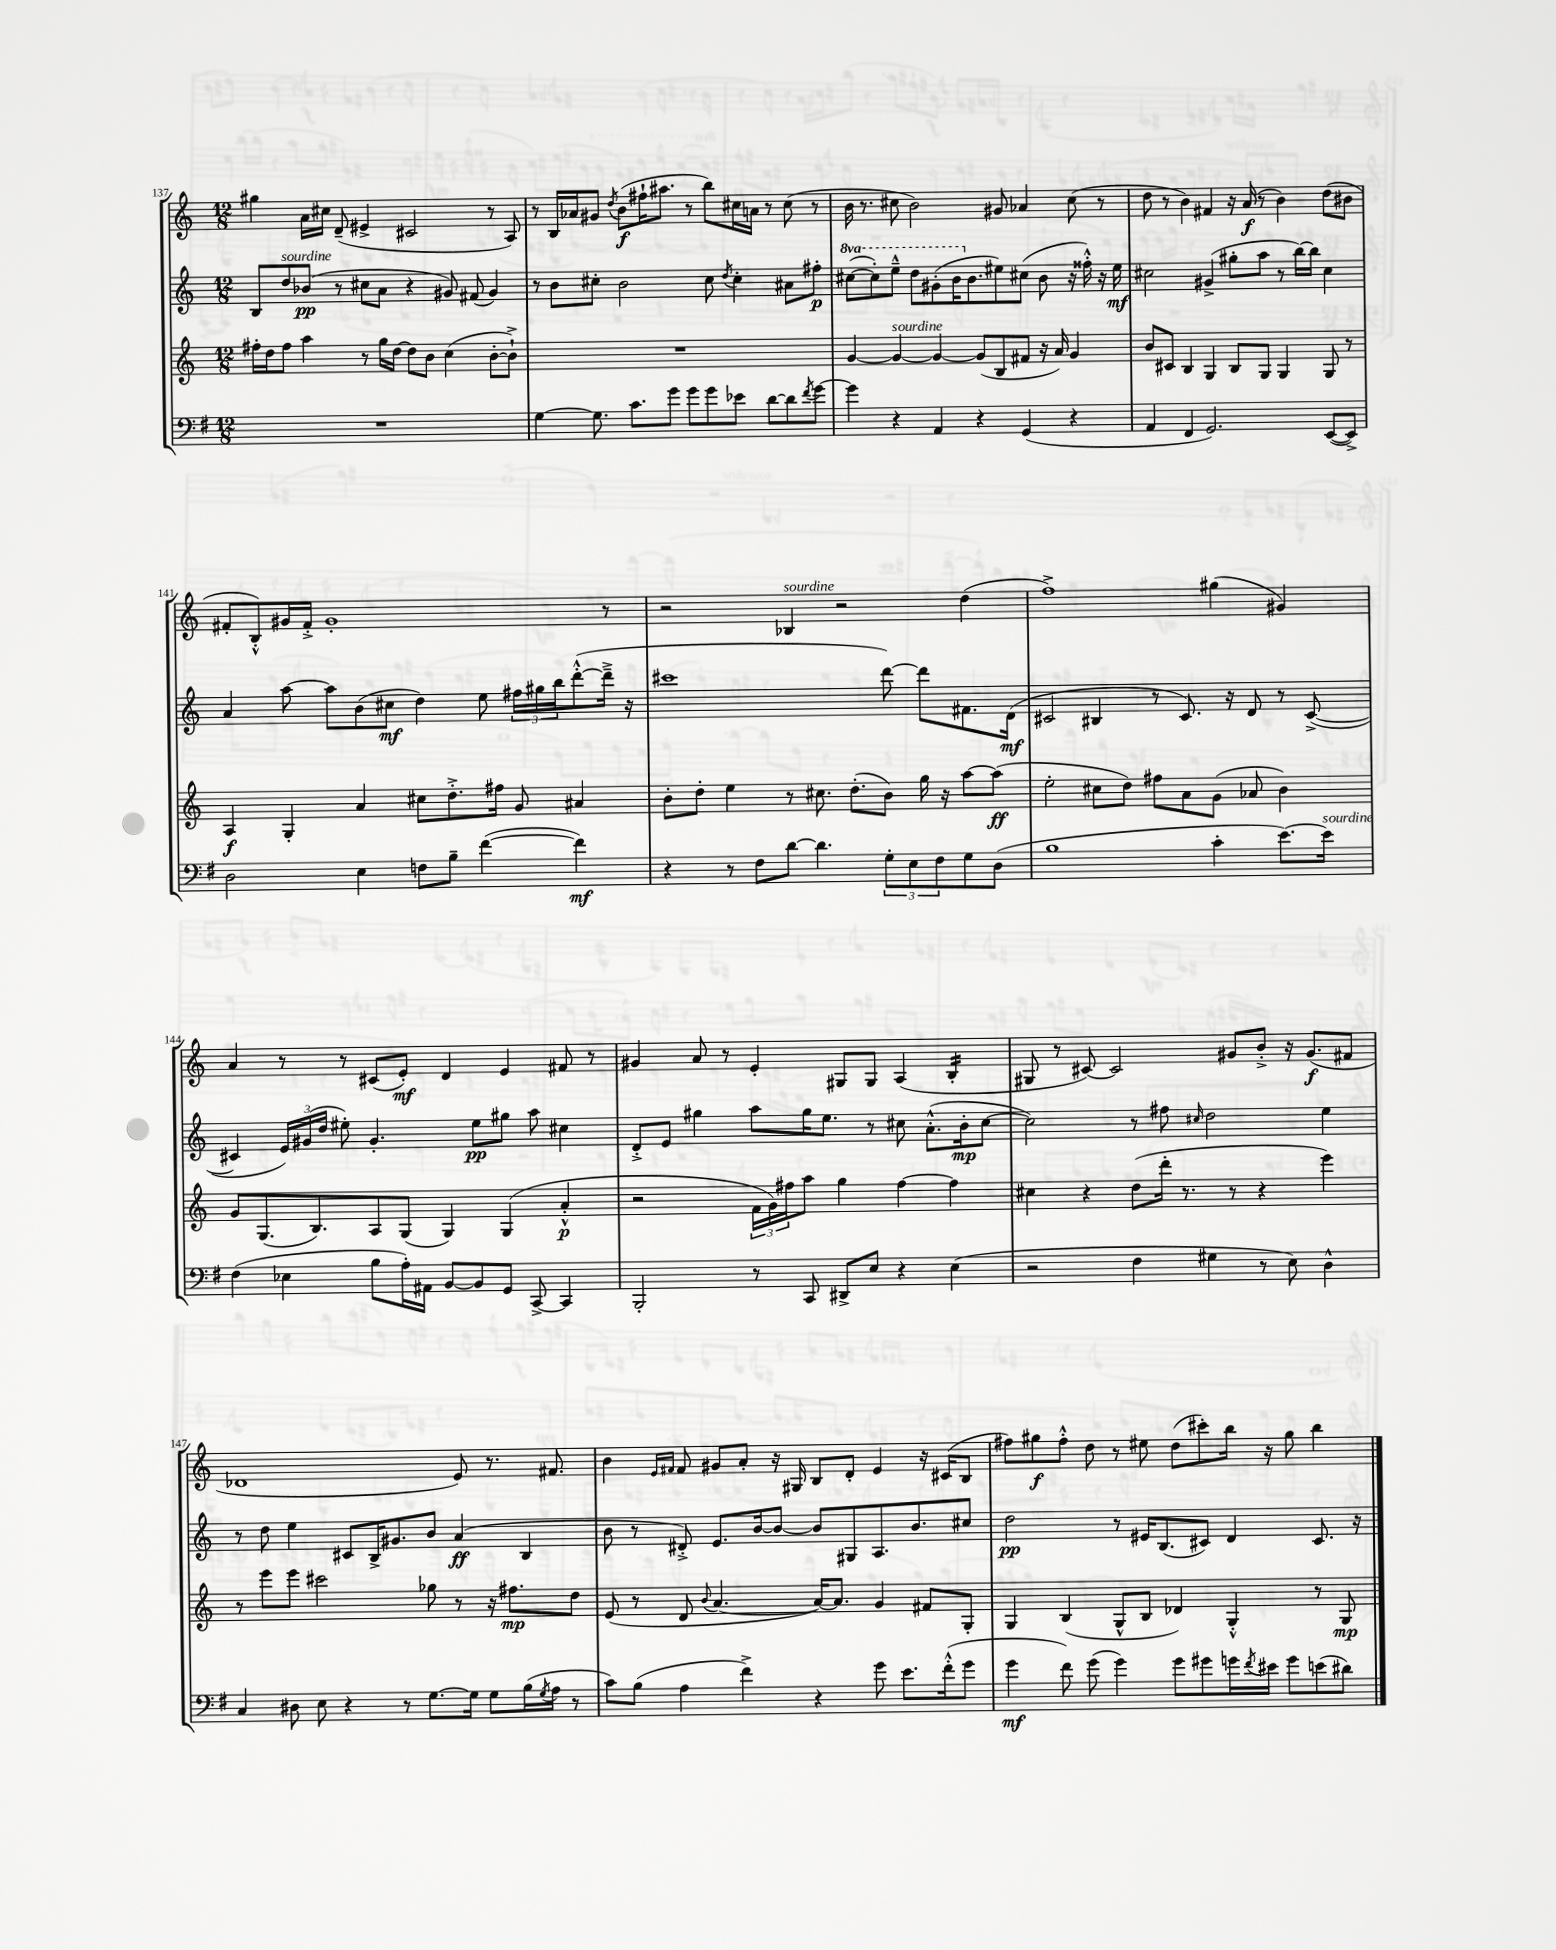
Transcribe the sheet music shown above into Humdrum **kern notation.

**kern	**kern	**kern	**kern
*staff4	*staff3	*staff2	*staff1
*clefF4	*clefG2	*clefG2	*clefG2
*k[f#]	*k[]	*k[]	*k[]
*M12/8	*M12/8	*M12/8	*M12/8
1.r	16ff#'	8B	4gg#
.	16dd	.	.
.	8ff#	8dd	.
.	4aa	(8b-	16a
.	.	.	16cc#
.	.	8r	(8d~
.	8r	8cc#	4e#^
.	16gg	8a	.
.	[16dd	.	.
.	8dd]	4r	2c#
.	8b	.	.
.	(4cc	8g#)	.
.	.	(8f#	.
.	[8b'	4g#)	8r
.	8b`^])	.	8A)
=	=	=	=
[4G	1.r	8r	8r
.	.	8b	16B
.	.	.	16a-
8.G]	.	8cc#'	8g#
.	.	.	8qdd
.	.	2b	(8b
8.c	.	.	.
.	.	.	16ff#`
.	.	.	8.aa#
8g	.	.	.
8g	.	.	8r
8g	.	8cc#	8bb)
.	.	8qdd	.
8e-	.	4cc#'	16cc#
.	.	.	16a
[8d	.	.	8r
8d]	.	8a#	(8cc#
8qf#	.	.	.
[8g	.	8ff#'	8r
=	=	=	=
4g]	[4g	([8ccc#	16b
.	.	.	8.r
.	.	8ccc#'])	.
4r	4g_	8eee~^^	8cc#
.	.	8ddd	2b)
4AA	4g_	(8gg#'	.
.	.	16bb	.
.	.	8.b	.
4r	(8g]	.	.
.	8B	8ee#)	8g#
(4GG	8f#	(8cc#	4a-
.	16r	8b	.
.	16a)	.	.
4r	4g	16r	(8cc#
.	.	16ff##'^^)	.
.	.	16r	8r
.	.	16ee#	.
=	=	=	=
4AA	8b	2cc#	8dd
.	8c#	.	8r
4FF#	4B	.	4b)
2.GG)	4G	(4g#^	4f#
.	8B	8gg#'	16r
.	.	.	(16a
.	8G	8aa	8r
.	4G	8r	4b)
.	.	[16bb)	.
.	.	16bb]	.
([8EE	8G	4cc#	(8dd
8EE^])	8r	.	8b#
=	=	=	=
2D	4A	4a	8f#'
.	.	.	8B'^^)
.	4G'	[8aa	16g#
.	.	.	16f#'^
.	.	8aa]	1g#'
4E	4a	(8b	.
.	.	8cc#	.
8F	8cc#	4dd)	.
8B~	8.dd'^	.	.
([4f#	.	8ee	.
.	16ff#	.	.
.	8g	24ff#	.
.	.	24gg#	.
.	.	24bb	.
4f#])	4a#	([8ddd'^^	.
.	.	16ddd~^]	8r
.	.	16r	.
=	=	=	=
4r	8b'	1ccc#	2r
.	8dd'	.	.
8r	4ee	.	.
8F#	.	.	.
[8d	8r	.	4B-
4.d]	8.cc#	.	.
.	.	.	2r
.	(8.dd'	.	.
12G'	8b)	[8ddd)	.
12E	.	.	.
.	16gg	8ddd]	.
12F#	.	.	.
.	16r	.	.
8G	[8aa	8.f#	(4dd
(8D	(8aa]	.	.
.	.	(16d	.
=	=	=	=
1B	2ee'	2c#	1ff^)
.	8cc#	4B#	.
.	8dd)	.	.
.	8ff#	8r	.
.	8a	8.c#)	.
4c'	(8g	.	(4gg#
.	.	16r	.
.	8a-	8d	.
[8.e)	4b)	8r	4g#)
.	.	([8c#^	.
16e]	.	.	.
=	=	=	=
(4F#	8g	4c#]	4a
.	(8.G	.	.
4E-	.	24e)	8r
.	.	(24g#	.
.	8.B)	.	.
.	.	24dd	.
.	.	8ee#')	8r
8B	8A	4.g#'	(8c#
16A')	(8G	.	8e')
16AA#	.	.	.
[8BB	4G)	.	4d
8BB]	.	8ee#	.
8GG	(4G	8gg#	4e
[8CC^	.	8aa	.
4CC]	4a'^^	4cc#	8f#
.	.	.	8r
=	=	=	=
2BBB'	2r	8d'^	4g#
.	.	8e	.
.	.	4gg#	8a
.	.	.	8r
8r	24f	8aa	4e'
.	24g)	.	.
.	24ff#	.	.
8CC	8aa	16gg#	.
.	.	8.ee	.
8DD#^	4gg	.	8G#
8E	.	8r	8G#
4r	[4ff#	8cc#	(4A
.	.	(8.a'^^	.
(4E	4ff#]	.	4B'
.	.	16b'	.
.	.	[8cc#	.
=	=	=	=
2r	4cc#	2cc#])	8G#
.	.	.	8r
.	4r	.	[8c#)
.	.	.	2c#]
4F#	(8dd	8r	.
.	16ddd'	8ff#	.
.	8.r	.	.
.	.	16qqcc#	.
4G#	.	2dd	.
.	8r	.	8g#
8r	4r	.	8b'^
8E)	.	.	16r
.	.	.	(8.g#
4D^^	4eee)	4ee	.
.	.	.	8f#
=	=	=	=
4C	8r	8r	1d-
.	8eee	8dd	.
8D#	8eee	4ee	.
8E	2ccc#	.	.
4r	.	8c#	.
.	.	16B^	.
.	.	8.g#	.
8r	.	.	.
[8.G	8gg-	8b	.
.	8r	(4a	8e)
16G]	.	.	.
8G	16r	.	8.r
.	8.ff#	.	.
(16B	.	4B	.
8qG	.	.	.
16A	.	.	8.f#
8r	8dd	.	.
=	=	=	=
8c)	(8e	8b	4b
(8B	8r	8r	.
.	.	.	16qqe
.	.	.	16qqf#
4A	8d	8d#'^)	8f#
.	8qqb	.	.
.	[4.a	8.e	8g#
4f#^)	.	.	8a'
.	.	[16b	.
.	.	8b_	16r
.	.	.	16G#
4r	16a_)	8b]	8B
.	8.a]	.	.
.	.	8G#	8d'
8g	4g	8.A	4e
8.e	.	.	.
.	.	8.b	.
.	8f#	.	16r
(16f#'^^	.	.	(16c#
8g	8G'	8cc#	8B
=	=	=	=
4g	4G	2dd	8ff#)
.	.	.	8gg#
8f#)	(4B	.	8ff#'^^
(8g	.	.	8dd
4g)	8G^^	8r	8r
.	8B	16e#	8ee#
.	.	(8.B	.
8g	4d-)	.	(8dd
8g#	.	8c#)	8ccc#')
16g	4G'^^	4d	16bb
8qf#	.	.	.
16e#	.	.	16r
8g	.	.	8gg#
(8e	8r	8.c#	4bb
8d#)	8G	.	.
.	.	16r	.
==	==	==	==
*-	*-	*-	*-
